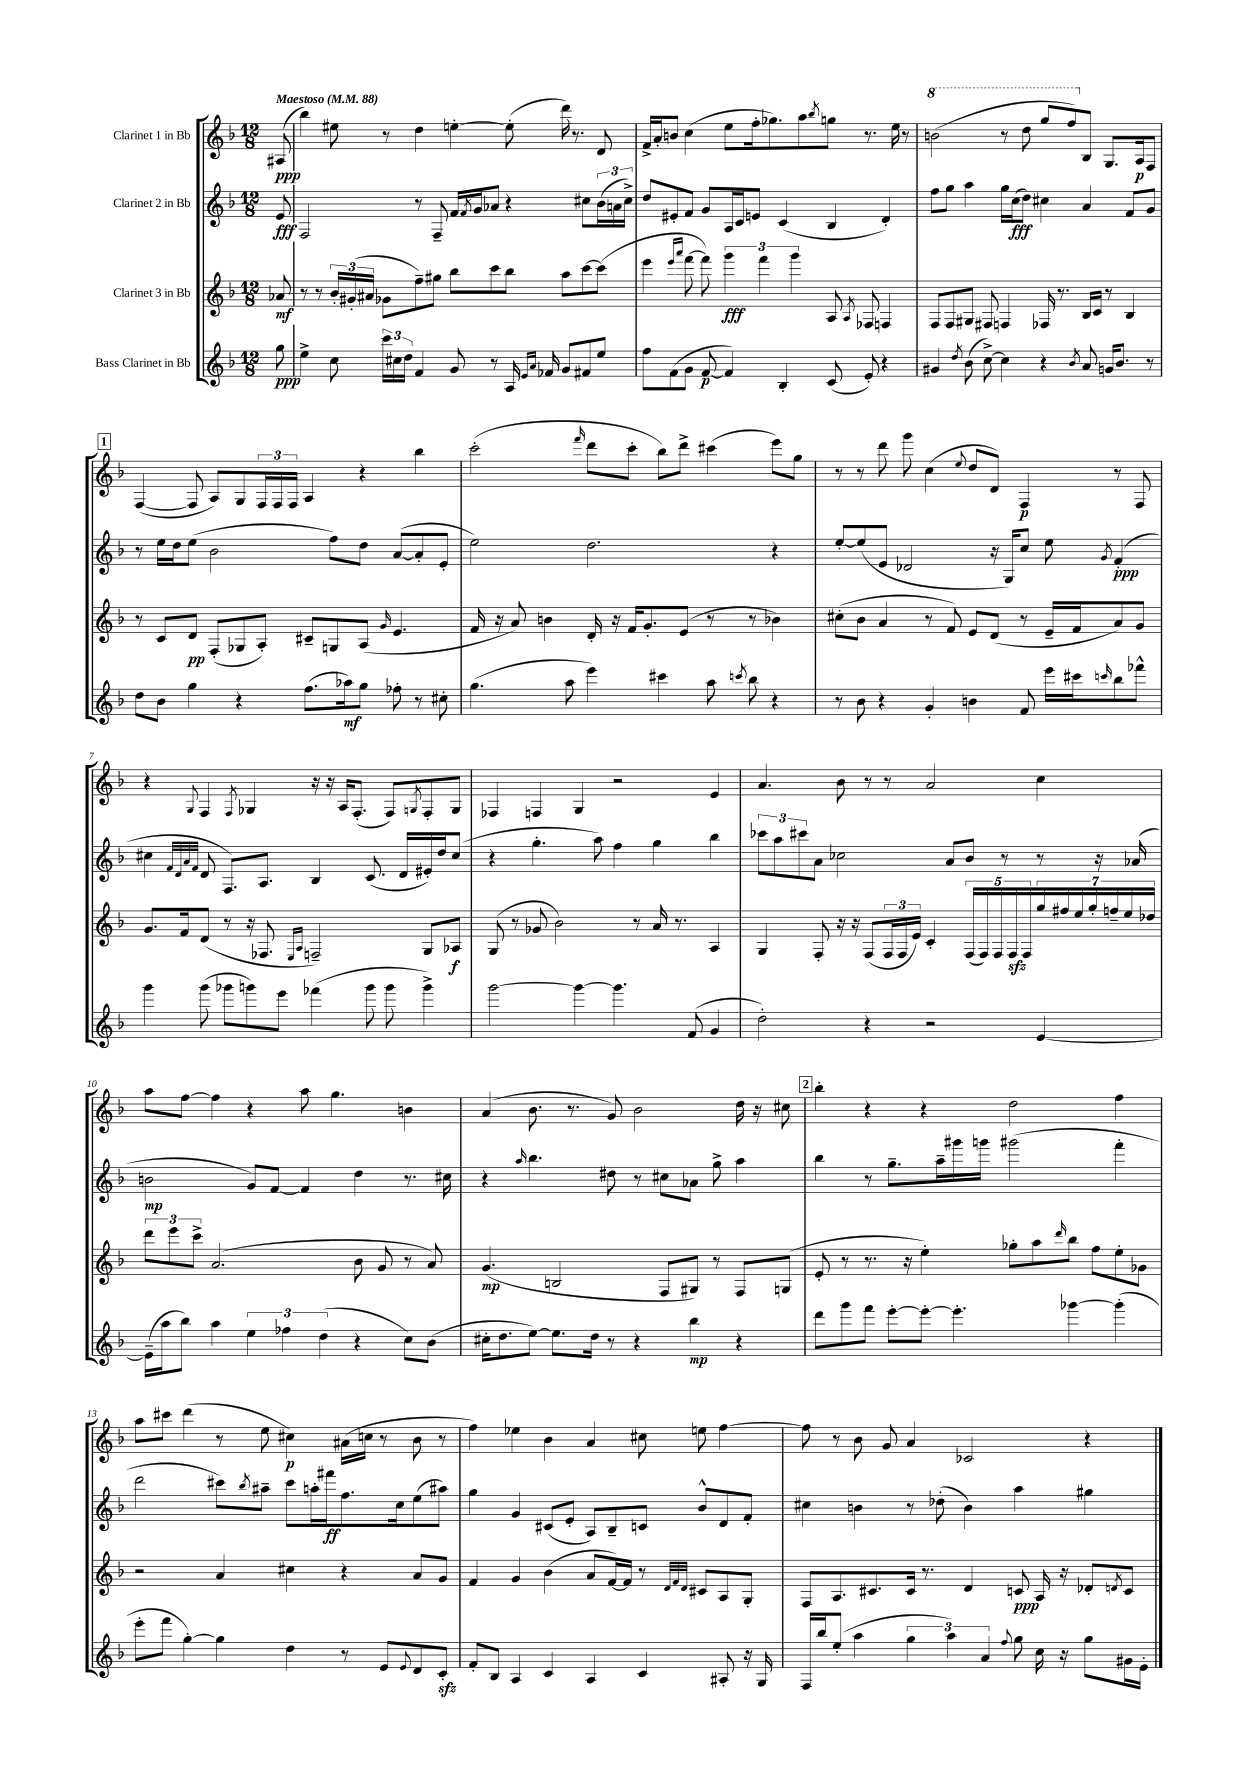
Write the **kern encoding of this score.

**kern	**kern	**kern	**kern
*staff4	*staff3	*staff2	*staff1
*clefG2	*clefG2	*clefG2	*clefG2
*k[b-]	*k[b-]	*k[b-]	*k[b-]
*M12/8	*M12/8	*M12/8	*M12/8
*MM88	*MM88	*MM88	*MM88
8gg	8a-	8e	(8A#
=	=	=	=
4ee^	8r	2F	4bb-)
.	8r	.	.
8cc	24b-'	.	8ee#
.	(24g#'	.	.
.	24a#	.	.
24ccc	8g-	.	8r
24cc#	.	.	.
24dd	.	.	.
4f	8ff~)	8r	4dd
.	8gg#	8F~	.
8g	8bb-	16f	[4ee'
.	.	8qf	.
.	.	16g	.
8r	8ccc	8a-	.
16A	8bb-	4r	(8ee']
16qqe	.	.	.
16qqa	.	.	.
16f-	.	.	.
8g	8aa	.	16ddd)
.	.	.	8.r
8f#	[8ccc	8cc#	.
8ee	(8ccc]	(24b-	8d
.	.	24a	.
.	.	24cc#^)	.
=	=	=	=
8ff	4eee	8dd	16f^
.	.	.	16a'
(8f	.	8e#'	8b
.	16qqeee	.	.
.	16qqaaa	.	.
8g	[8fff	8f	(4cc
[8f	8fff])	8g	.
4f])	6ggg	16A	8ee
.	.	16c	.
.	.	8e	16ff'
.	6fff	.	.
.	.	.	8.gg-)
4B-'	.	(4c	.
.	6ggg	.	.
.	.	.	8aa
.	.	.	8qbb-
(8c	8A	4B-	8gg
.	8qA	.	.
8e')	8F-	.	8.r
4r	4F	4d')	.
.	.	.	16ee
.	.	.	8r
=	=	=	=
4g#	8F	8ff	(2bb
.	8F	8gg	.
8qdd	.	.	.
(8b-	8G#	4aa	.
[8cc^)	8F#	.	.
4cc]	4F	16gg	8r
.	.	(16cc	.
.	.	8dd)	8ddd
4r	16F-	4cc#	8ggg
.	8.r	.	.
.	.	.	8fff)
8qb-	.	.	.
8a	16B-	4a	8B-
.	16c	.	.
16g	8r	.	8.G
8.b-	.	.	.
.	4B-	8f	.
.	.	.	16A
8r	.	8g	8F
=	=	=	=
8dd	8r	8r	([4F
8b-	8c	16ee	.
.	.	16dd	.
4gg	8d	(8ee	8F]
.	(8F'	2b-	8A)
4r	8G-	.	8G
.	8A')	.	24F
.	.	.	24F
.	.	.	24F
(8.ff	8c#~	.	4A
.	8G	8ff)	.
16aa-)	.	.	.
8gg	(8A	8dd	4r
.	16qqg	.	.
8ff-'	4.e	([8a	.
8r	.	8a']	4bb-
8cc#'	.	8e'	.
=	=	=	=
(4.gg	16f	2ee)	(2ccc'
.	16r	.	.
.	8a)	.	.
.	4b	.	.
8aa	.	.	.
.	.	.	16qqfff
4eee)	16d'	2.dd	8ddd
.	16r	.	.
.	16f	.	8ccc'
.	8.g'	.	.
4ccc#	.	.	8bb-)
.	(8e	.	8ddd^
8aa	8r	.	(4ccc#
8qccc	.	.	.
8bb-	8r	.	.
4r	4b-)	4r	8eee)
.	.	.	8gg
=	=	=	=
8r	(8cc#'	[8ee'	8r
8b-	8b-	(8ee]	8r
4r	4a	8e	8ddd
.	.	2d-	8ggg
4g'	8r	.	(4cc
.	8f)	.	.
.	.	.	8qqee
4b	8e	.	8dd
.	(8d	16r	8d)
.	.	16G)	.
8f	8r	8cc	4F
16eee	16e~	8ee	.
16ccc#	16f	.	.
16qqccc	.	8qg	.
8bb-	8a)	(4f'	8r
8fff-^^	8g	.	8F
=	=	=	=
4ggg	8.g	4cc#	4r
.	16f	.	.
.	.	32qqf	.
.	.	32qqd	.
.	.	32qqa	.
.	.	32qqf	8qqG
(8ggg	(8d	8d	4F
8ggg-	8r	8.F)	.
.	.	.	8qF
8ggg)	16r	.	4G-
.	8.F-	8.A	.
8eee	.	.	.
.	16qqE	.	.
.	16qqA	.	.
(4fff-	2F~)	4B-	16r
.	.	.	16r
.	.	.	16A
.	.	.	(8.F'
8ggg	.	(8.c	.
8ggg	.	.	8F)
.	.	16d	.
.	.	.	8qG
4ggg^)	8G	16e#')	8F'
.	.	16dd	.
.	8A-	(8cc#	8G
=	=	=	=
[2ggg	(8G	4r	4F-
.	8r	.	.
.	8g-	4.gg'	4F
.	2b-)	.	.
4ggg_	.	.	4G
.	.	8aa)	.
4.ggg]	.	4ff	2r
.	8r	.	.
.	16a	4gg	.
.	8.r	.	.
(8f	.	.	.
4g	4A	4bb-	4e
=	=	=	=
2dd')	4G	12ccc-	4.a
.	.	12aa	.
.	.	12ccc#	.
.	8F'	8a	.
.	16r	2cc-	8b-
.	16r	.	.
4r	(8F	.	8r
.	24F	.	8r
.	24F	.	.
.	24e)	.	.
2r	4c'	.	2a
.	.	8a	.
.	(20F	8b-	.
.	20F)	.	.
.	20F	.	.
.	.	8r	.
.	20F	.	.
.	20F	.	.
[4e	28gg	8r	4cc
.	28ff#	.	.
.	28ee	.	.
.	28gg'	.	.
.	.	16r	.
.	28ff~	.	.
.	28ee	.	.
.	.	(16a-	.
.	28dd-	.	.
=	=	=	=
(16e~]	12ddd	2b	8aa
16aa	.	.	.
.	12eee	.	.
8bb-)	.	.	[8ff
.	12ccc^	.	.
4aa	(2.a	.	4ff]
6ee	.	8g)	4r
.	.	[8f	.
6ff-	.	.	.
.	.	4f]	8aa
(6dd	.	.	.
.	.	.	4.gg
4r	8b-	4dd	.
.	8g	.	.
8cc)	8r	8.r	4b
(8b-	8a)	.	.
.	.	16cc#	.
=	=	=	=
16cc#'	(4.g	4r	(4a
8.dd	.	.	.
.	.	16qqaa	.
[8ee)	.	4.bb-	8.b-
8.ee]	2B	.	.
.	.	.	8.r
16dd	.	.	.
8r	.	8dd#	8g)
4r	.	8r	2b-
.	8F	8cc#	.
4bb-	8G#)	8a-	.
.	8r	8gg^	.
4r	8F	4aa	16dd
.	.	.	16r
.	(8G	.	8cc#
=	=	=	=
8ddd	8e'	4bb-	4bb-'
8ggg	8r	.	.
8fff	8.r	8r	4r
[8eee'	.	8.gg~	.
.	16r	.	.
8eee'_	4ee')	.	4r
.	.	16aa~	.
4.eee']	.	16ggg#	.
.	.	16ggg	.
.	8gg-'	(2ggg#	2dd
.	8aa	.	.
.	16qqddd	.	.
[4ggg-	8bb-	.	.
.	8ff	.	.
(4ggg-']	8ee'	4fff'	4ff
.	8g-	.	.
=	=	=	=
8eee'	2r	2ddd	8aa
8fff	.	.	8ccc#
[4gg')	.	.	(4ddd
4gg]	4a	8ccc#)	8r
.	.	8qbb-	.
.	.	8aa#~	8ee
4dd	4cc#	8ccc#	4cc#)
.	.	16aa'	.
.	.	16fff#	.
8r	4r	8.ff	(16a#
.	.	.	16cc
8e	.	.	8r
.	.	16cc	.
8qqe	.	.	.
8d	8a	(8ee	8b-
8c'	8g	8aa#)	8r
=	=	=	=
8f'	4f	4gg	4ff)
8B-	.	.	.
4A	4g	4g	4ee-
4c	(4b-	(8c#	4b-
.	.	8e'	.
4A	8a	8A)	4a
.	[16f)	8B-~	.
.	16f]	.	.
4c	8r	8c	8cc#
.	32qqd	.	.
.	32qqf	.	.
.	32qqd	.	.
.	8c#	8b-^^	8ee
8A#'	8A	8d	[4ff
16r	8G'	8f'	.
16G	.	.	.
=	=	=	=
16F	8F	4cc#	8ff]
16bb-	.	.	.
(8ee'	8.A	.	8r
4aa	.	4b	8b-
.	8.c#	.	.
.	.	.	8g
6gg	16c#	8r	4a
.	8.r	.	.
.	.	(8dd-'	.
6aa)	.	.	.
.	4d	4b)	2c-
6a	.	.	.
8qqff	.	.	.
8gg	8c	4aa	.
16cc	16A	.	.
16r	16r	.	.
8gg	8d-'	4gg#	4r
.	8qd	.	.
16g#	8c	.	.
16e'	.	.	.
==	==	==	==
*-	*-	*-	*-
